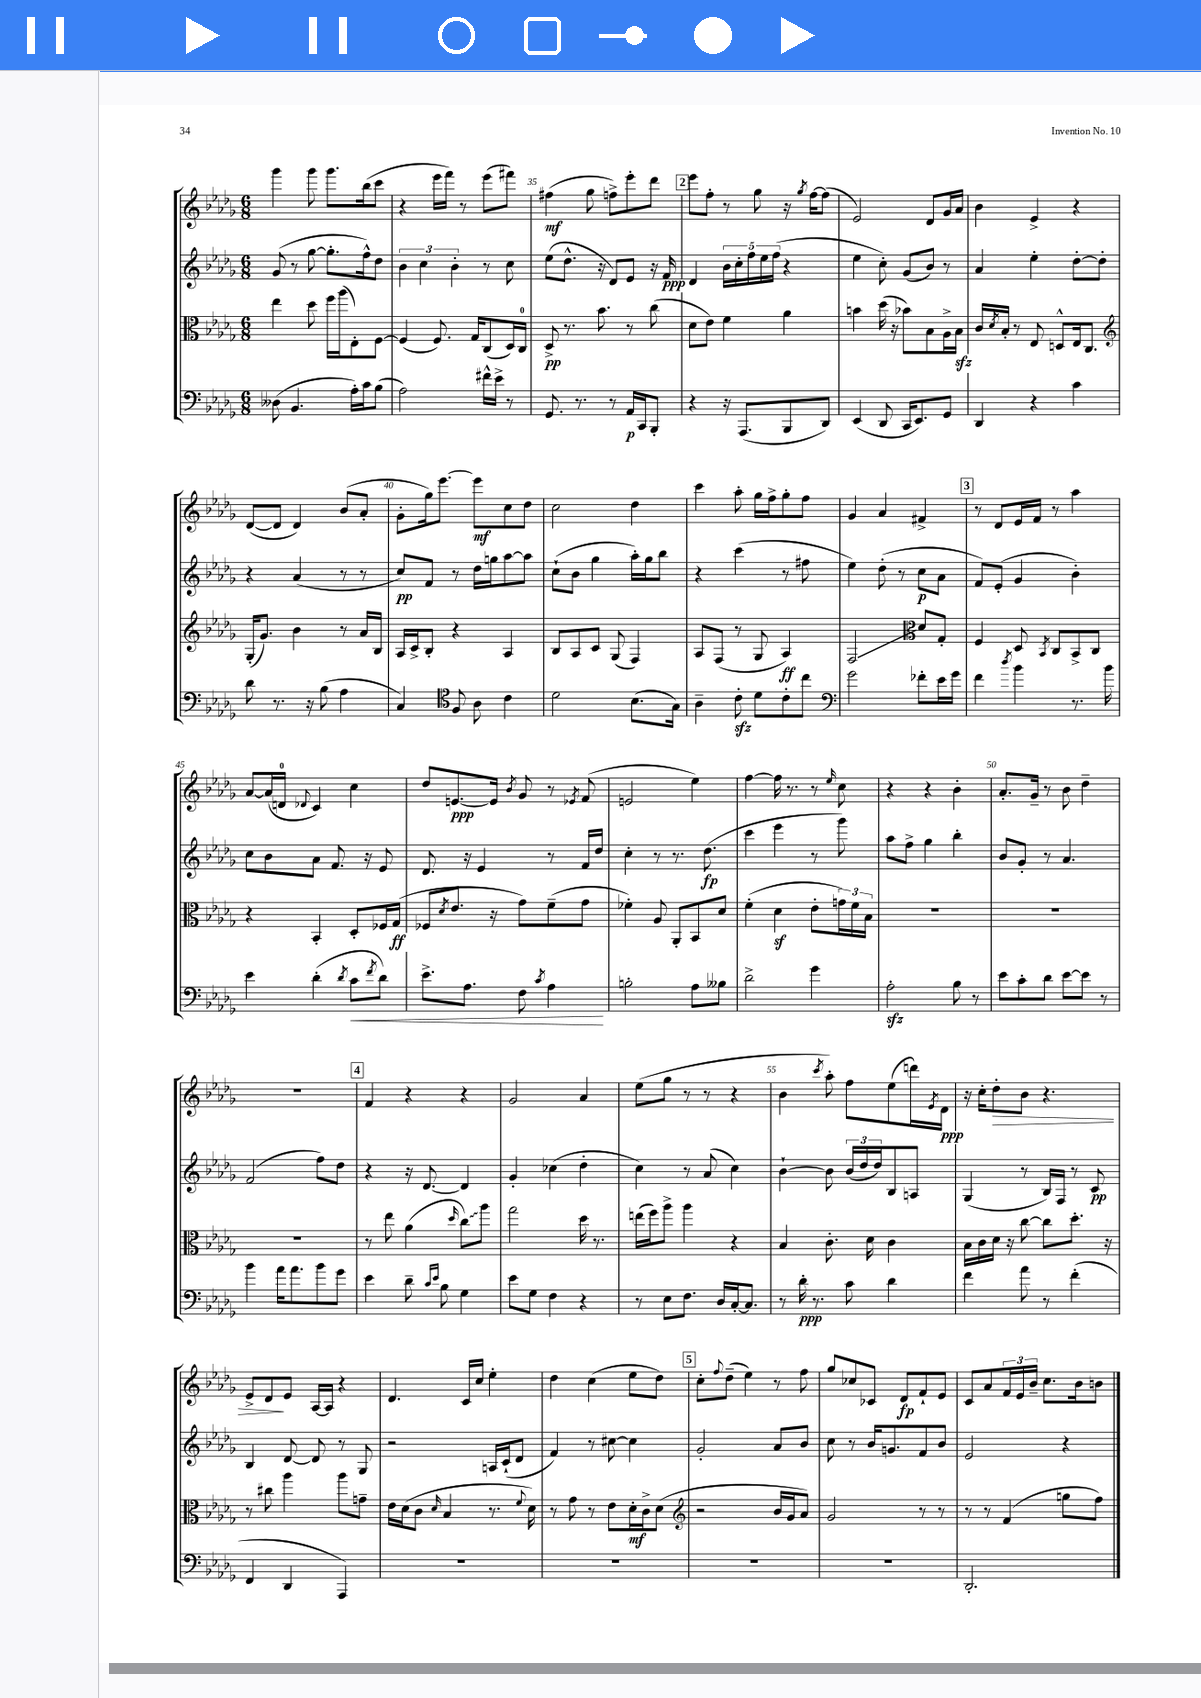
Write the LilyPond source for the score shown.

<<
\new StaffGroup <<
\new Staff = "s0" {
    \clef treble \key des \major \numericTimeSignature \time 6/8
    ges'''4 ges'''8 ges'''8. bes''16( c'''8 |
    r4 ees'''16 f'''16) r8 ees'''8( fis'''8) |
    fis''4\mf( ges''8 f''8->) ees'''8-. des'''8 |
    \mark \markup { \box "2" } ees'''8 f''8-. r8 ges''8 r16 \acciaccatura { ges''8 } f''16~ f''8( |
    ees'2) des'8 ges'16 aes'16 |
    bes'4 ees'4-> r4 |
    des'8~( des'8 des'4) bes'8( aes'8-. |
    ges'8-. ges''16) ees'''8.~ ees'''8\mf c''8 des''8 |
    c''2 des''4 |
    c'''4 aes''8-. ges''16 f''16-> ges''8-. f''8 |
    ges'4 aes'4 fis'4-> |
    \mark \markup { \box "3" } r8 des'8 ees'16 f'16 r8 aes''4 |
    aes'8~ aes'16( d'16-0 \appoggiatura { des'8 } c'4) c''4 |
    des''8 e'8.~\ppp e'16 \acciaccatura { bes'8 } ges'8 r8 \acciaccatura { ees'8 } f'8( |
    e'2 ees''4) |
    f''4~ f''16 r8. r8 \grace { ees''16 } c''8 |
    r4 r4 bes'4-. |
    aes'8.-. ges'16-- r8 bes'8 des''4-- |
    R2. |
    \mark \markup { \box "4" } f'4 r4 r4 |
    ges'2 aes'4 |
    ees''8( ges''8 r8 r8 r4 |
    bes'4 \acciaccatura { c'''8 } aes''8-.) f''8 ees''8( d'''16) \acciaccatura { ees'8 } des'16\ppp |
    r16 c''16-. des''8-.\> bes'8 r4. |
    ees'8-> des'8\! ees'8 aes16~ aes16 r4 |
    des'4. c'16 c''16 ees''4-. |
    des''4 c''4( ees''8 des''8) |
    \mark \markup { \box "5" } c''8-. \appoggiatura { f''8 } des''8--( ees''4) r8 f''8 |
    ges''8 ces''8 ces'8 des'8\fp f'8-! ees'8 |
    c'8 aes'8 \tuplet 3/2 { f'16 ees'16 bes'16-- } c''8. bes'16 b'8 \bar "|." |
}
\new Staff = "s1" {
    \clef treble \key des \major \numericTimeSignature \time 6/8
    ges'8( r8 ges''8~ ges''8.-. f''16-^) des''8 |
    \tuplet 3/2 { bes'4 c''4 bes'4-. } r8 c''8 |
    ees''8( des''8.-^ r16 des'8) ees'8 r16 f'16\ppp |
    \mark \markup { \box "2" } des'4 \tuplet 5/4 { bes'16 c''16-. f''16 ees''16 f''16( } r4 |
    ees''4 c''8-.) ges'8( bes'8) r8 |
    aes'4 ees''4-. des''8~-. des''8-. |
    r4 aes'4( r8 r8 |
    c''8\pp) f'8 r8 des''16 g''16 aes''8~ aes''8 |
    c''8-!( bes'8 ges''4 aes''16-.) ges''16 bes''8 |
    r4 c'''4( r8 fis''8 |
    ees''4) des''8-.( r8 c''8\p aes'8 |
    \mark \markup { \box "3" } f'8) ees'8-.( ges'4 bes'4-.) |
    c''8 bes'8 aes'8 f'8. r16 ees'8 |
    des'8. r16 ees'4 r8 f'16 des''16 |
    c''4-. r8 r8. des''8.\fp( |
    c'''4 ees'''4 r8 ges'''8) |
    aes''8 f''8-> ges''4 bes''4-. |
    bes'8 ges'8-. r8 aes'4. |
    f'2( f''8) des''8 |
    \mark \markup { \box "4" } r4 r16 des'8.~ des'4 |
    ges'4-. ces''4( des''4-. |
    c''4) r8 aes'8( c''4) |
    bes'4~-! bes'8 \tuplet 3/2 { bes'16( des''16 des''16) } bes8 a8 |
    ges4( r8 bes16) f16 r8 c'8\pp |
    bes4 des'8~ des'8 r8 ges8 |
    r2 a16 c'16-!( des'8 |
    f'4) r8 cis''8~ cis''4 |
    \mark \markup { \box "5" } ges'2-. aes'8 bes'8 |
    c''8 r8 bes'16 g'8. f'8 bes'8 |
    ees'2 r4 \bar "|." |
}
\new Staff = "s2" {
    \clef alto \key des \major \numericTimeSignature \time 6/8
    ees''4 des''8 f''16 aes''16( ees8-.) f8~ |
    f4( f8.) ges16 c8( des16) c16-0 |
    des8->\pp r8. bes'8. r8 c''8( |
    \mark \markup { \box "2" } des'8 ees'8) f'4 aes'4 |
    b'4 des''16( r16 bes'8) bes8 aes16-> bes16\sfz |
    c'16 \acciaccatura { des'8 } bes16-. r8 ees8 d8-^ ees16 c8. |
    \clef treble ges16-.( ges'8.) bes'4 r8 aes'16 bes16 |
    aes16 c'16-> bes8-. r4 aes4 |
    bes8 aes8 c'8 ges8( f4) |
    aes8 f8( r8 ges8 aes4\ff) |
    f2\glissando \clef alto des'8 ges8-. |
    \mark \markup { \box "3" } f4 des8 \acciaccatura { bes,8 } c8 bes,8-> c8 |
    r4 bes,4-. des8-. fes16 ges16\ff( |
    fes8 \acciaccatura { des'8 } ees'8. r16 ges'8) f'8--( ges'8 |
    fes'4-.) aes8 aes,8-. bes,8 des'8 |
    f'4-.( des'4\sf ees'8-. \tuplet 3/2 { g'16) f'16 bes16 } |
    R2. |
    R2. |
    R2. |
    \mark \markup { \box "4" } r8 ees''8 aes'4( \grace { des''16 } \once \override Glissando.style = #'zigzag c''8\glissando) aes''8 |
    ges''2 des''16 r8. |
    e''16( f''16) aes''8-> aes''4 r4 |
    bes4 c'8.-. des'16 c'4 |
    bes16 c'16 des'16 r16 c''8~ c''8 des''8.-. r16 |
    r8 cis''8 aes''4 aes''8 g'8-- |
    ees'16 des'16( c'8 \grace { des'16 } bes4 r8. \appoggiatura { f'8 } des'16) |
    r8 ges'8 r8 ees'8 des'16-.\mf c'16-> des'8( |
    \mark \markup { \box "5" } \clef treble r2 bes'16 ges'16 aes'8) |
    ges'2 r8 r8 |
    r8 r8 f'4( g''8 f''8) \bar "|." |
}
\new Staff = "s3" {
    \clef bass \key des \major \numericTimeSignature \time 6/8
    deses8( bes,4. aes16-.) c'16 bes8( |
    aes2) fis'16-^ ees'16-> r8 |
    ges,8. r8. r8 aes,16\p c,16 bes,,8-. |
    \mark \markup { \box "2" } r4 r16 aes,,8.( bes,,8 des,8) |
    ees,4( des,8 c,16 ees,8.) ges,8 |
    des,4 r4 c'4 |
    des'8 r8. r16 bes8( aes4 |
    c4) \clef tenor f8 aes8 c'4 |
    des'2 bes8.( ges16) |
    aes4-- c'8-.\sfz des'8 c'8-. c''8 |
    \clef bass ges'2 fes'8-. ees'16 ges'16 |
    \mark \markup { \box "3" } f'4 \acciaccatura { des''8 } bes'4 r8. bes'16 |
    ees'4 des'4-.( \acciaccatura { des'8 } c'8\< \acciaccatura { f'8 } des'8) |
    ees'8.-> aes8. f8 \acciaccatura { c'8 } aes4\! |
    b2-. aes8 beses8 |
    des'2-> ges'4 |
    aes2-.\sfz bes8 r8 |
    ees'8 c'8-. des'8 ees'8~ ees'8 r8 |
    bes'4 aes'16 aes'8. bes'8 ges'8 |
    \mark \markup { \box "4" } ees'4 des'8-- \grace { c'16 ees'16 } bes8 ges4 |
    ees'8 ges8 f4 r4 |
    r8 ees8 f8. des16 c16~-. c8. |
    r8 des'16-.\ppp r8. c'8 des'4 |
    f'4 aes'8 r8 f'4-.( |
    f,4 des,4 aes,,4) |
    R2. |
    R2. |
    \mark \markup { \box "5" } R2. |
    R2. |
    des,2.-. \bar "|." |
}
>>
>>
